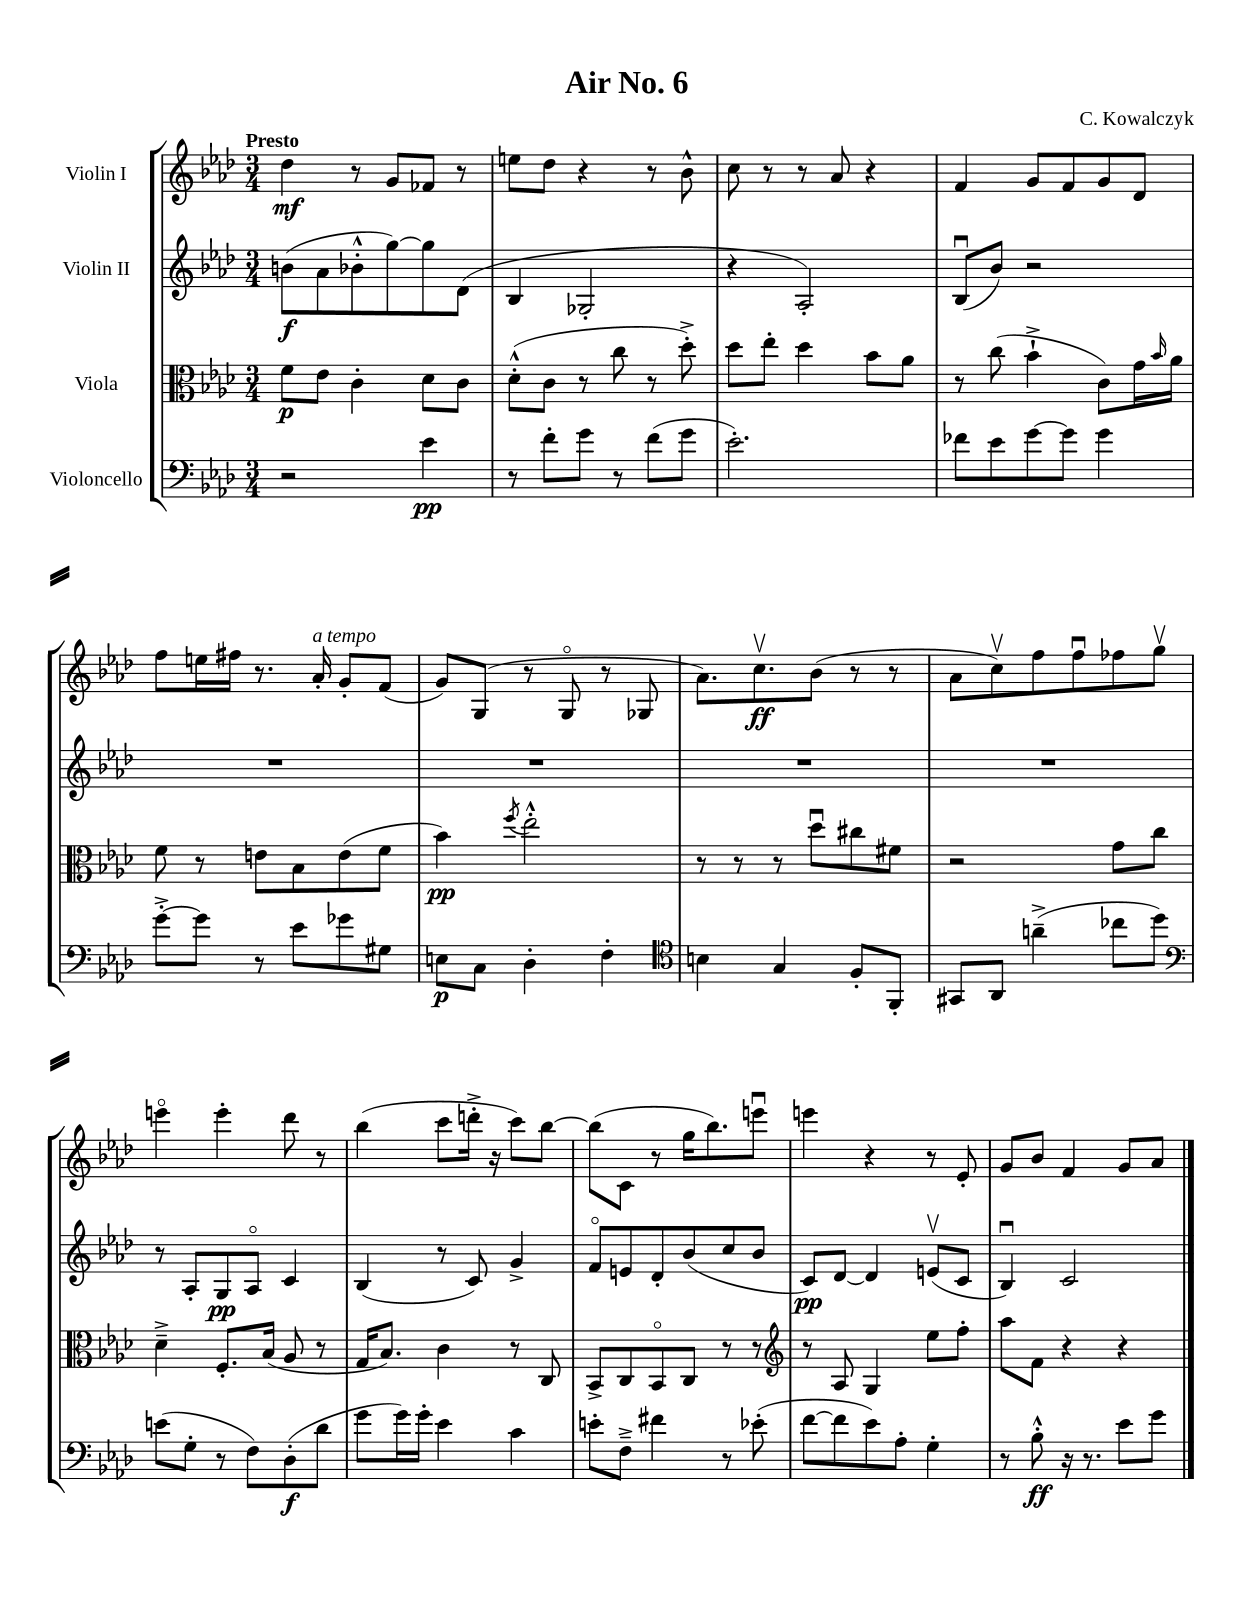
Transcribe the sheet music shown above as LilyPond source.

\header { title = "Air No. 6" composer = "C. Kowalczyk" }
<<
\new StaffGroup <<
\new Staff = "s0" \with { instrumentName = "Violin I" } {
    \clef treble \key aes \major \numericTimeSignature \time 3/4 \tempo "Presto"
    des''4\mf r8 g'8 fes'8 r8 |
    e''8 des''8 r4 r8 bes'8-^ |
    c''8 r8 r8 aes'8 r4 |
    f'4 g'8 f'8 g'8 des'8 |
    f''8 e''16 fis''16 r8. aes'16-.^\markup { \italic "a tempo" } g'8-. f'8( |
    g'8) g8( r8 g8\flageolet r8 ges8 |
    aes'8.) c''8.\upbow\ff bes'8( r8 r8 |
    aes'8 c''8\upbow) f''8 f''8\downbow fes''8 g''8\upbow |
    e'''4\flageolet e'''4-. des'''8 r8 |
    bes''4( c'''8 d'''16-.-> r16 c'''8) bes''8~ |
    bes''8( c'8 r8 g''16 bes''8.) e'''8\downbow |
    e'''4 r4 r8 ees'8-. |
    g'8 bes'8 f'4 g'8 aes'8 \bar "|." |
}
\new Staff = "s1" \with { instrumentName = "Violin II" } {
    \clef treble \key aes \major \numericTimeSignature \time 3/4
    b'8\f( aes'8 bes'8-.-^ g''8~) g''8 des'8( |
    bes4 ges2-. |
    r4 aes2-.) |
    bes8\downbow( bes'8) r2 |
    R2. |
    R2. |
    R2. |
    R2. |
    r8 aes8-. g8\pp aes8\flageolet c'4 |
    bes4( r8 c'8) g'4-> |
    f'8\flageolet e'8 des'8-. bes'8( c''8 bes'8 |
    c'8\pp) des'8~ des'4 e'8\upbow( c'8 |
    bes4\downbow) c'2 \bar "|." |
}
\new Staff = "s2" \with { instrumentName = "Viola" } {
    \clef alto \key aes \major \numericTimeSignature \time 3/4
    f'8\p ees'8 c'4-. des'8 c'8 |
    des'8-.-^( c'8 r8 c''8 r8 des''8-.->) |
    des''8 ees''8-. des''4 bes'8 aes'8 |
    r8 c''8( bes'4-!-> c'8) g'16 \grace { bes'16 } aes'16 |
    f'8 r8 e'8 bes8 e'8( f'8 |
    bes'4\pp) \acciaccatura { f''8 } ees''2-.-^ |
    r8 r8 r8 des''8\downbow cis''8 fis'8 |
    r2 g'8 c''8 |
    des'4---> f8.-. bes16( aes8 r8 |
    g16 bes8.) c'4 r8 c8 |
    bes,8-> c8 bes,8\flageolet c8 r8 r8 |
    \clef treble r8 aes8 g4 ees''8 f''8-. |
    aes''8 f'8 r4 r4 \bar "|." |
}
\new Staff = "s3" \with { instrumentName = "Violoncello" } {
    \clef bass \key aes \major \numericTimeSignature \time 3/4
    r2 ees'4\pp |
    r8 f'8-. g'8 r8 f'8( g'8 |
    ees'2.-.) |
    fes'8 ees'8 g'8~ g'8 g'4 |
    g'8~-.-> g'8 r8 ees'8 ges'8 gis8 |
    e8\p c8 des4-. f4-. |
    \clef tenor b4 g4 f8-. f,8-. |
    gis,8 aes,8 a'4--->( ces''8 des''8) |
    \clef bass e'8( g8-. r8 f8) des8-.\f( des'8 |
    g'8 g'16) g'16-. ees'4 c'4 |
    e'8-. f8---> fis'4 r8 ees'8-.( |
    f'8~ f'8 ees'8) aes8-. g4-. |
    r8 bes8-.-^\ff r16 r8. ees'8 g'8 \bar "|." |
}
>>
>>
\layout { \context { \Score \remove "Bar_number_engraver" } }
